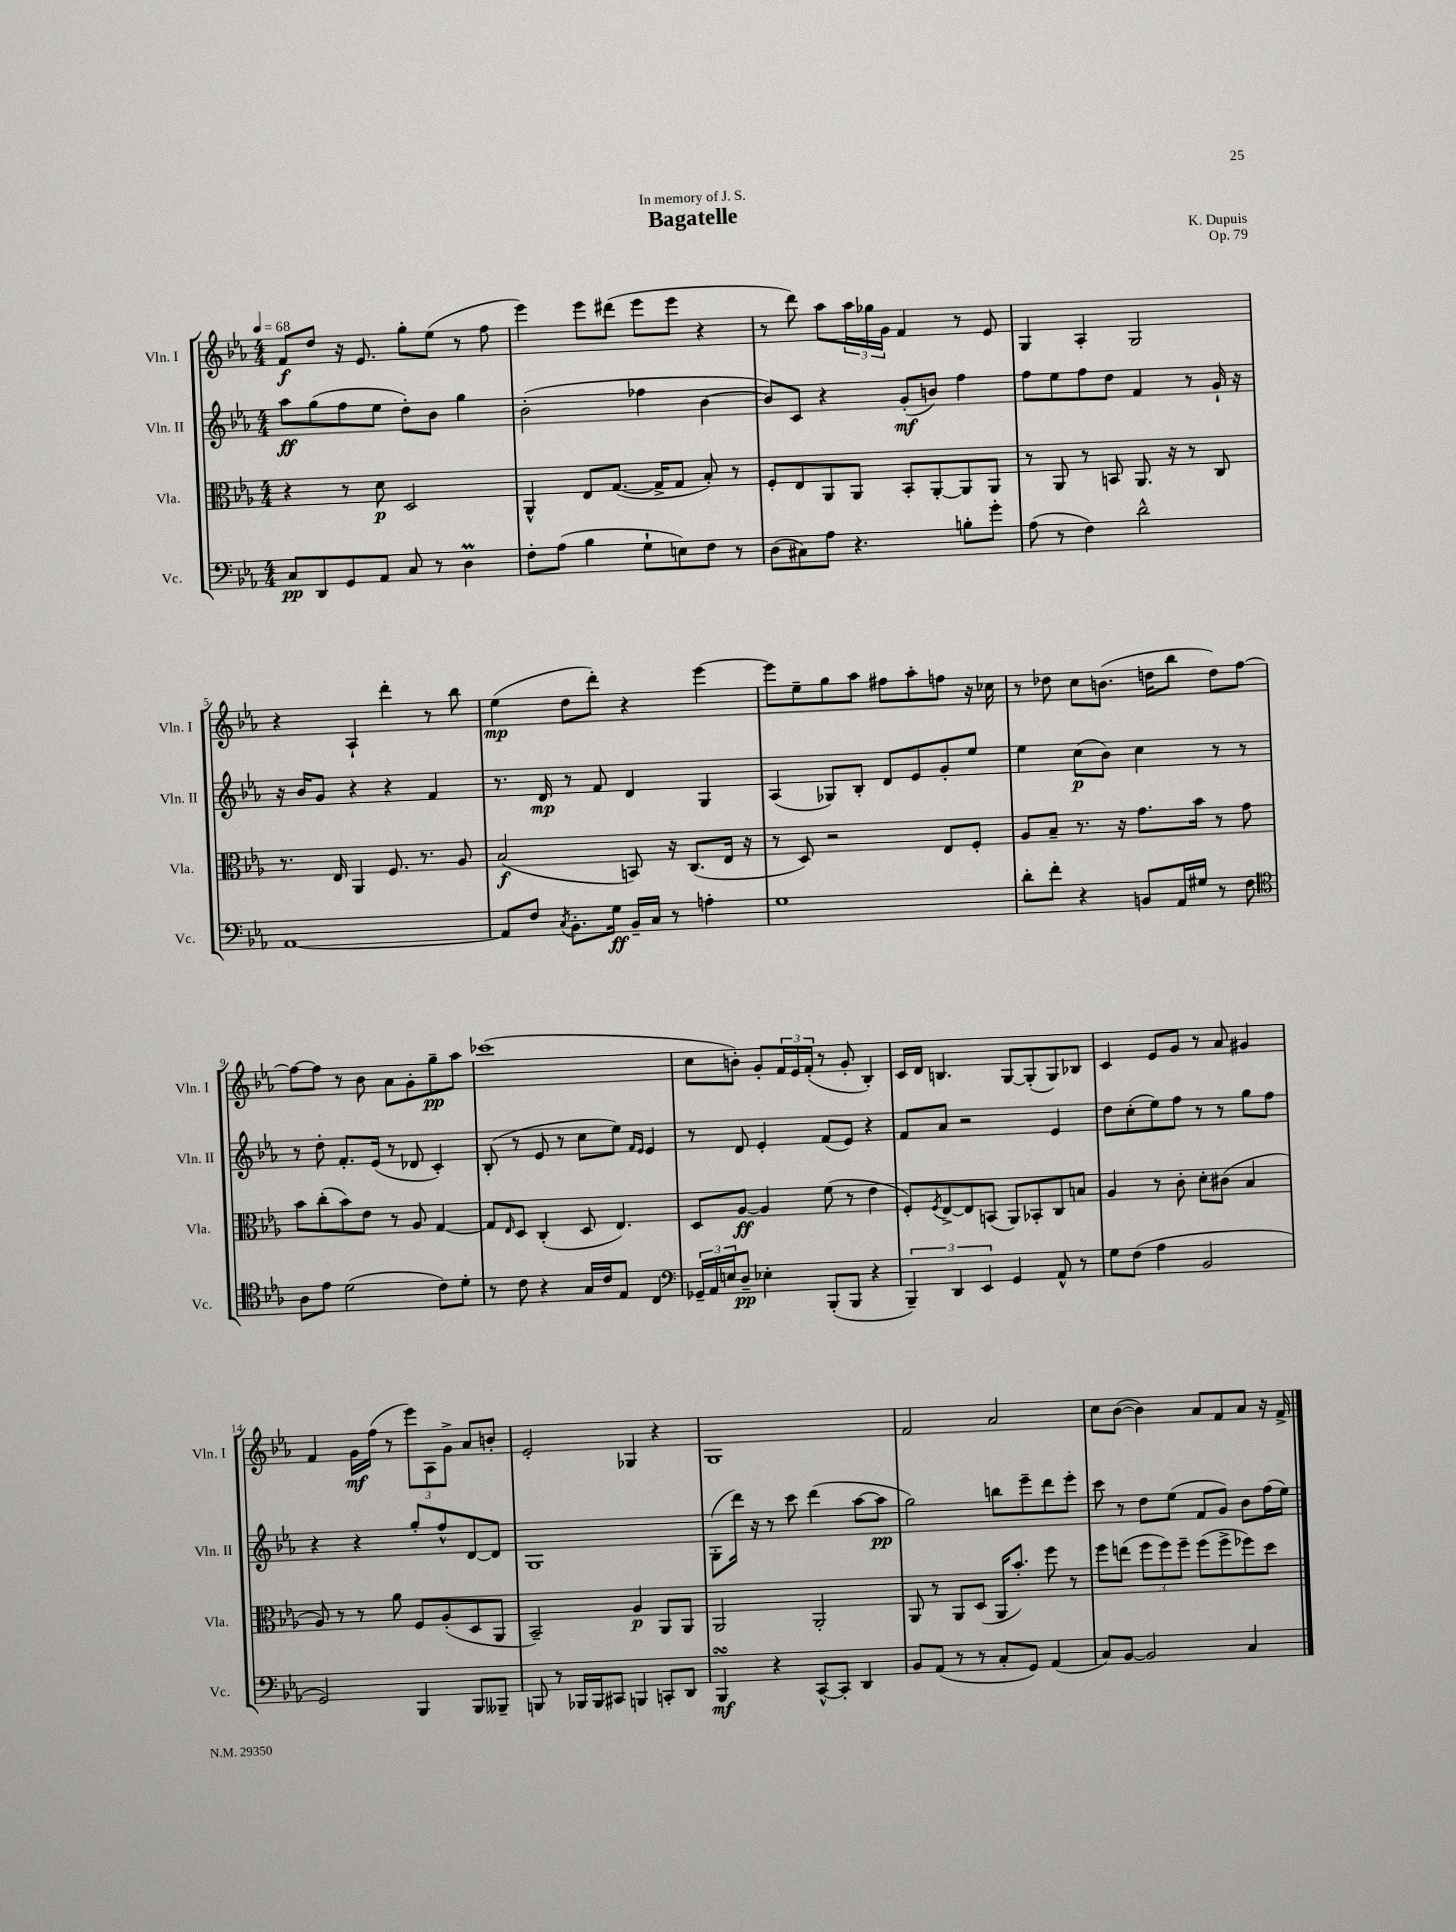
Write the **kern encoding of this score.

**kern	**dynam	**kern	**dynam	**kern	**dynam	**kern	**dynam
*part4	*part4	*part3	*part3	*part2	*part2	*part1	*part1
*staff4	*staff4	*staff3	*staff3	*staff2	*staff2	*staff1	*staff1
*I"Vc.	*	*I"Vla.	*	*I"Vln. II	*	*I"Vln. I	*
*I'Vc.	*	*I'Vla.	*	*I'Vln. II	*	*I'Vln. I	*
*clefF4	*	*clefC3	*	*clefG2	*	*clefG2	*
*k[b-e-a-]	*	*k[b-e-a-]	*	*k[b-e-a-]	*	*k[b-e-a-]	*
*M4/4	*	*M4/4	*	*M4/4	*	*M4/4	*
*MM68	*	*MM68	*	*MM68	*	*MM68	*
=1	=1	=1	=1	=1	=1	=1	=1
8C/L	pp	4r	.	8aa-\L	ff	8f/L	f
8DD/	.	.	.	(8gg\	.	8dd/J	.
8GG/	.	8r	.	8ff\	.	16r	.
.	.	.	.	.	.	8.e-/	.
8AA-/J	.	8d\	p	8ee-\J	.	.	.
8C/	.	2D/	.	8dd'\L)	.	8gg'\L	.
8r	.	.	.	8b-\J	.	(8ee-\J	.
4Dm\	.	.	.	4gg\	.	8r	.
.	.	.	.	.	.	8ff\	.
=2	=2	=2	=2	=2	=2	=2	=2
8F'\L	.	4AA-^^/	.	(2b-'\	.	4eee-\)	.
(8A-\J	.	.	.	.	.	.	.
4B-\	.	8E-/L	.	.	.	8eee-\L	.
.	.	([8.G/J	.	.	.	(8ddd#X\J	.
8G`\L	.	.	.	4ff-X\	.	8eee-\L	.
.	.	16G^/KL]	.	.	.	.	.
8En\)	.	8G/J	.	.	.	8eee-\J	.
8F\J	.	8B-'/)	.	[4b-\	.	4r	.
8r	.	8r	.	.	.	.	.
=3	=3	=3	=3	=3	=3	=3	=3
(8D\L	.	8F'/L	.	8b-/L])	.	8r	.
8C#X\)	.	8E-/	.	8c/J	.	8ddd\)	.
8A-\J	.	8AA-/	.	4r	.	8aa-\L	.
4.r	.	8AA-/J	.	.	.	24aa-\L	.
.	.	.	.	.	.	24gg-X\	.
.	.	.	.	.	.	24g\JJ	.
.	.	8BB-'/L	.	(8g'/L	mf	4f/	.
.	.	[8AA-'/	.	8bn/J)	.	.	.
8Bn'\L	.	8AA-/]	.	4ff\	.	8r	.
8g'\J	.	8AA-/J	.	.	.	8e-/	.
=4	=4	=4	=4	=4	=4	=4	=4
(8A-\	.	8r	.	8ff\L	.	4G/	.
8r	.	8AA-/	.	8ee-\	.	.	.
4F\)	.	8r	.	8ff\	.	4A-'/	.
.	.	8BBn/	.	8dd\J	.	.	.
2d^^\	.	8.AA-/	.	4f/	.	2G/	.
.	.	16r	.	.	.	.	.
.	.	8r	.	8r	.	.	.
.	.	8C/	.	16g`/	.	.	.
.	.	.	.	16r	.	.	.
!!LO:LB:g=z
=5	=5	=5	=5	=5	=5	=5	=5
[1AA-	.	8.r	.	16r	.	4r	.
.	.	.	.	16b-/KL	.	.	.
.	.	.	.	8g/J	.	.	.
.	.	16E-/	.	.	.	.	.
.	.	4AA-/	.	4r	.	4A-`/	.
.	.	8.F/	.	4r	.	4ddd'\	.
.	.	8.r	.	.	.	.	.
.	.	.	.	4f/	.	8r	.
.	.	8A-/	.	.	.	8bb-\	.
=6	=6	=6	=6	=6	=6	=6	=6
8AA-/L]	.	(2B-/	f	8.r	.	(4ee-\	mp
8F/J	.	.	.	.	.	.	.
.	.	.	.	16d/	mp	.	.
8qC/	.	.	.	.	.	.	.
8.BB-'\L	.	.	.	8r	.	8dd\L	.
.	.	.	.	8f/	.	8ddd'\J)	.
16G\Jk	ff	.	.	.	.	.	.
16BB-~/LL	.	8BBn/)	.	4d/	.	4r	.
16C/JJ	.	.	.	.	.	.	.
8r	.	16r	.	.	.	.	.
.	.	(8.C/L	.	.	.	.	.
4An'\	.	.	.	4G/	.	[4eee-\	.
.	.	16E-/Jk	.	.	.	.	.
.	.	16r	.	.	.	.	.
=7	=7	=7	=7	=7	=7	=7	=7
1G	.	8r	.	(4A-/	.	8eee-\L]	.
.	.	8D/)	.	.	.	8ee-~\	.
.	.	2r	.	8G-X/L)	.	8gg\	.
.	.	.	.	8B-'/J	.	8aa-\J	.
.	.	.	.	8d/L	.	8ff#X\L	.
.	.	.	.	8e-/	.	8aa-'\	.
.	.	8E-/L	.	8g'/	.	8ffn\J	.
.	.	8F'/J	.	8ee-/J	.	16r	.
.	.	.	.	.	.	16cc-X\	.
=8	=8	=8	=8	=8	=8	=8	=8
8d'\L	.	8A-/L	.	4ee-\	.	8r	.
8f'\J	.	8B-~/J	.	.	.	8dd-X\	.
4r	.	8.r	.	(8cc\L	p	8cc\L	.
.	.	.	.	8b-\J)	.	(8.bn\J	.
.	.	16r	.	.	.	.	.
8BBn/L	.	8.g\L	.	4cc\	.	.	.
.	.	.	.	.	.	16ddn\KL	.
16AA-/L	.	.	.	.	.	8bb-\J	.
16G#X/JJ	.	16b-\Jk	.	.	.	.	.
8r	.	8r	.	8r	.	8dd\L)	.
8F\	.	8g\	.	8r	.	[8ff\J	.
!!LO:LB:g=z
=9	=9	=9	=9	=9	=9	=9	=9
*clefC4	*	*	*	*	*	*	*
8A-\L	.	8b-\L	.	8r	.	8ff\L_	.
8e-\J	.	(8cc'\	.	8dd'\	.	8ff\J]	.
(2d\	.	8b-\)	.	8.f'/L	.	8r	.
.	.	8e-\J	.	.	.	8b-\	.
.	.	.	.	(16e-/Jk	.	.	.
.	.	8r	.	8r	.	8a-\L	.
.	.	8A-/	.	8d-X/	.	8g'\	.
8c\L)	.	[4G/	.	4c'/)	.	8gg~\	pp
8d'\J	.	.	.	.	.	8aa-\J	.
=10	=10	=10	=10	=10	=10	=10	=10
8r	.	8G/L]	.	(8B-'/	.	(1ccc-X	.
.	.	16qqE-/	.	.	.	.	.
8c\	.	8D/J	.	8r	.	.	.
4r	.	(4C'/	.	8e-/	.	.	.
.	.	.	.	8r	.	.	.
16G/LL	.	8D/	.	8cc\L	.	.	.
16c/J	.	.	.	.	.	.	.
8E-/J	.	4.E-/)	.	8ee-\J)	.	.	.
.	.	.	.	16qqf/LL	.	.	.
.	.	.	.	16qqe-/JJ	.	.	.
4C/	.	.	.	4e-/	.	.	.
=11	=11	=11	=11	=11	=11	=11	=11
*clefF4	*	*	*	*	*	*	*
24GG-X~/LL	.	8D/L	.	8r	.	8cc\L	.
24AA-/	.	.	.	.	.	.	.
24En/J	.	.	.	.	.	.	.
8D~/J	pp	[8A-/J	ff	8d/	.	8bn'\J)	.
4E-X'\	.	4A-/]	.	4e-'/	.	8g'/L	.
.	.	.	.	.	.	24f/L	.
.	.	.	.	.	.	24e-/	.
.	.	.	.	.	.	(24f'/JJ	.
(8BBB-'/L	.	(8f\	.	(8f/L	.	8r	.
8BBB-/J	.	8r	.	8e-/J)	.	8g'/	.
4r	.	4e-\	.	4r	.	4B-'/)	.
=12	=12	=12	=12	=12	=12	=12	=12
6BBB-~/)	.	8F'/L)	.	8f/L	.	16c/LL	.
.	.	.	.	.	.	16d/JJ	.
.	.	8qF/	.	.	.	.	.
.	.	[8E-^/	.	8a-/J	.	4.Bn/	.
6DD/	.	.	.	.	.	.	.
.	.	8E-/]	.	2r	.	.	.
6EE-/	.	.	.	.	.	.	.
.	.	(8BBn/J	.	.	.	.	.
4GG/	.	8AA-/L)	.	.	.	[8G/L	.
.	.	8BB-X'/	.	.	.	(8G'/]	.
8AA-^^/	.	8C/	.	4e-/	.	8G/)	.
8r	.	8Bn/J	.	.	.	8B-X/J	.
=13	=13	=13	=13	=13	=13	=13	=13
8G\L	.	4A-/	.	8dd\L	.	4c/	.
(8F\J	.	.	.	(8cc'\	.	.	.
4A-\	.	8r	.	8ee-\)	.	8e-/L	.
.	.	8c'\	.	8ff\J	.	8g/J	.
2BB-/	.	8d'\L	.	8r	.	8r	.
.	.	(8c#X\J	.	8r	.	8a-/	.
.	.	4B-/	.	8gg\L	.	4g#X/	.
.	.	.	.	8ff\J	.	.	.
!!LO:LB:g=z
=14	=14	=14	=14	=14	=14	=14	=14
2GG/)	.	8A-/)	.	4r	.	4f/	.
.	.	8r	.	.	.	.	.
.	.	8r	.	4r	.	16g\LL	mf
.	.	.	.	.	.	(16ff\JJ	.
.	.	8a-\	.	.	.	8r	.
4BBB-/	.	8F/L	.	8gg'/L	.	12eee-\L)	.
.	.	.	.	.	.	12A-\	.
.	.	(8A-'/	.	8ff^^/	.	.	.
.	.	.	.	.	.	12g^\J	.
8BBB-/L	.	8D/	.	[8d/	.	8a-/L	.
8BBB--X~/J	.	8AA-/J	.	8d/J]	.	8bn'/J	.
=15	=15	=15	=15	=15	=15	=15	=15
8BBBn/	.	2BB-~/)	.	1G	.	2e-'/	.
8r	.	.	.	.	.	.	.
16BBB-X/LL	.	.	.	.	.	.	.
16BBB-/J	.	.	.	.	.	.	.
8CC#X/J	.	.	.	.	.	.	.
4BBBn/	.	4A-/	p	.	.	4G-X/	.
8CCn'/L	.	8AA-/L	.	.	.	4r	.
8DD/J	.	8AA-/J	.	.	.	.	.
=16	=16	=16	=16	=16	=16	=16	=16
4BBB-sSSS/	mf	2AA-/	.	(8G'\L	.	1G	.
.	.	.	.	16ddd\Jk)	.	.	.
.	.	.	.	16r	.	.	.
4r	.	.	.	8r	.	.	.
.	.	.	.	8ccc\	.	.	.
[8CC^^/L	.	2AA-'/	.	(4ddd\	.	.	.
8CC'/J]	.	.	.	.	.	.	.
4DD/	.	.	.	[8aa-\L	.	.	.
.	.	.	.	8aa-\J]	pp	.	.
=17	=17	=17	=17	=17	=17	=17	=17
8BB-/L	.	8AA-/	.	2gg\)	.	2f/	.
(8AA-/J	.	8r	.	.	.	.	.
8r	.	8AA-/L	.	.	.	.	.
8r	.	(8D/J	.	.	.	.	.
8C'/L	.	16AA-/KL	.	8bbn\L	.	2a-/	.
.	.	8.b-'/J)	.	.	.	.	.
8GG/J)	.	.	.	8eee-~\	.	.	.
(4AA-/	.	8ff\	.	8ddd\	.	.	.
.	.	8r	.	8eee-'\J	.	.	.
=18	=18	=18	=18	=18	=18	=18	=18
8C/L)	.	8ff\L	.	8ccc\	.	8cc\L	.
[8BB-/J	.	(8een\J	.	8r	.	([8b-\J	.
2BB-/]	.	12ff\L	.	8dd\L	.	4b-\])	.
.	.	12ff\)	.	.	.	.	.
.	.	.	.	(8ee-\J	.	.	.
.	.	12ff~\J	.	.	.	.	.
.	.	(8ff\L	.	8f/L	.	8a-/L	.
.	.	8ff^\	.	8g/J)	.	8f/	.
4C/	.	8ff-X\)	.	8b-\L	.	8a-/J	.
.	.	8dd\J	.	(16ff\L	.	16r	.
.	.	.	.	16ee-\JJ)	.	16f^/	.
==	==	==	==	==	==	==	==
*-	*-	*-	*-	*-	*-	*-	*-
